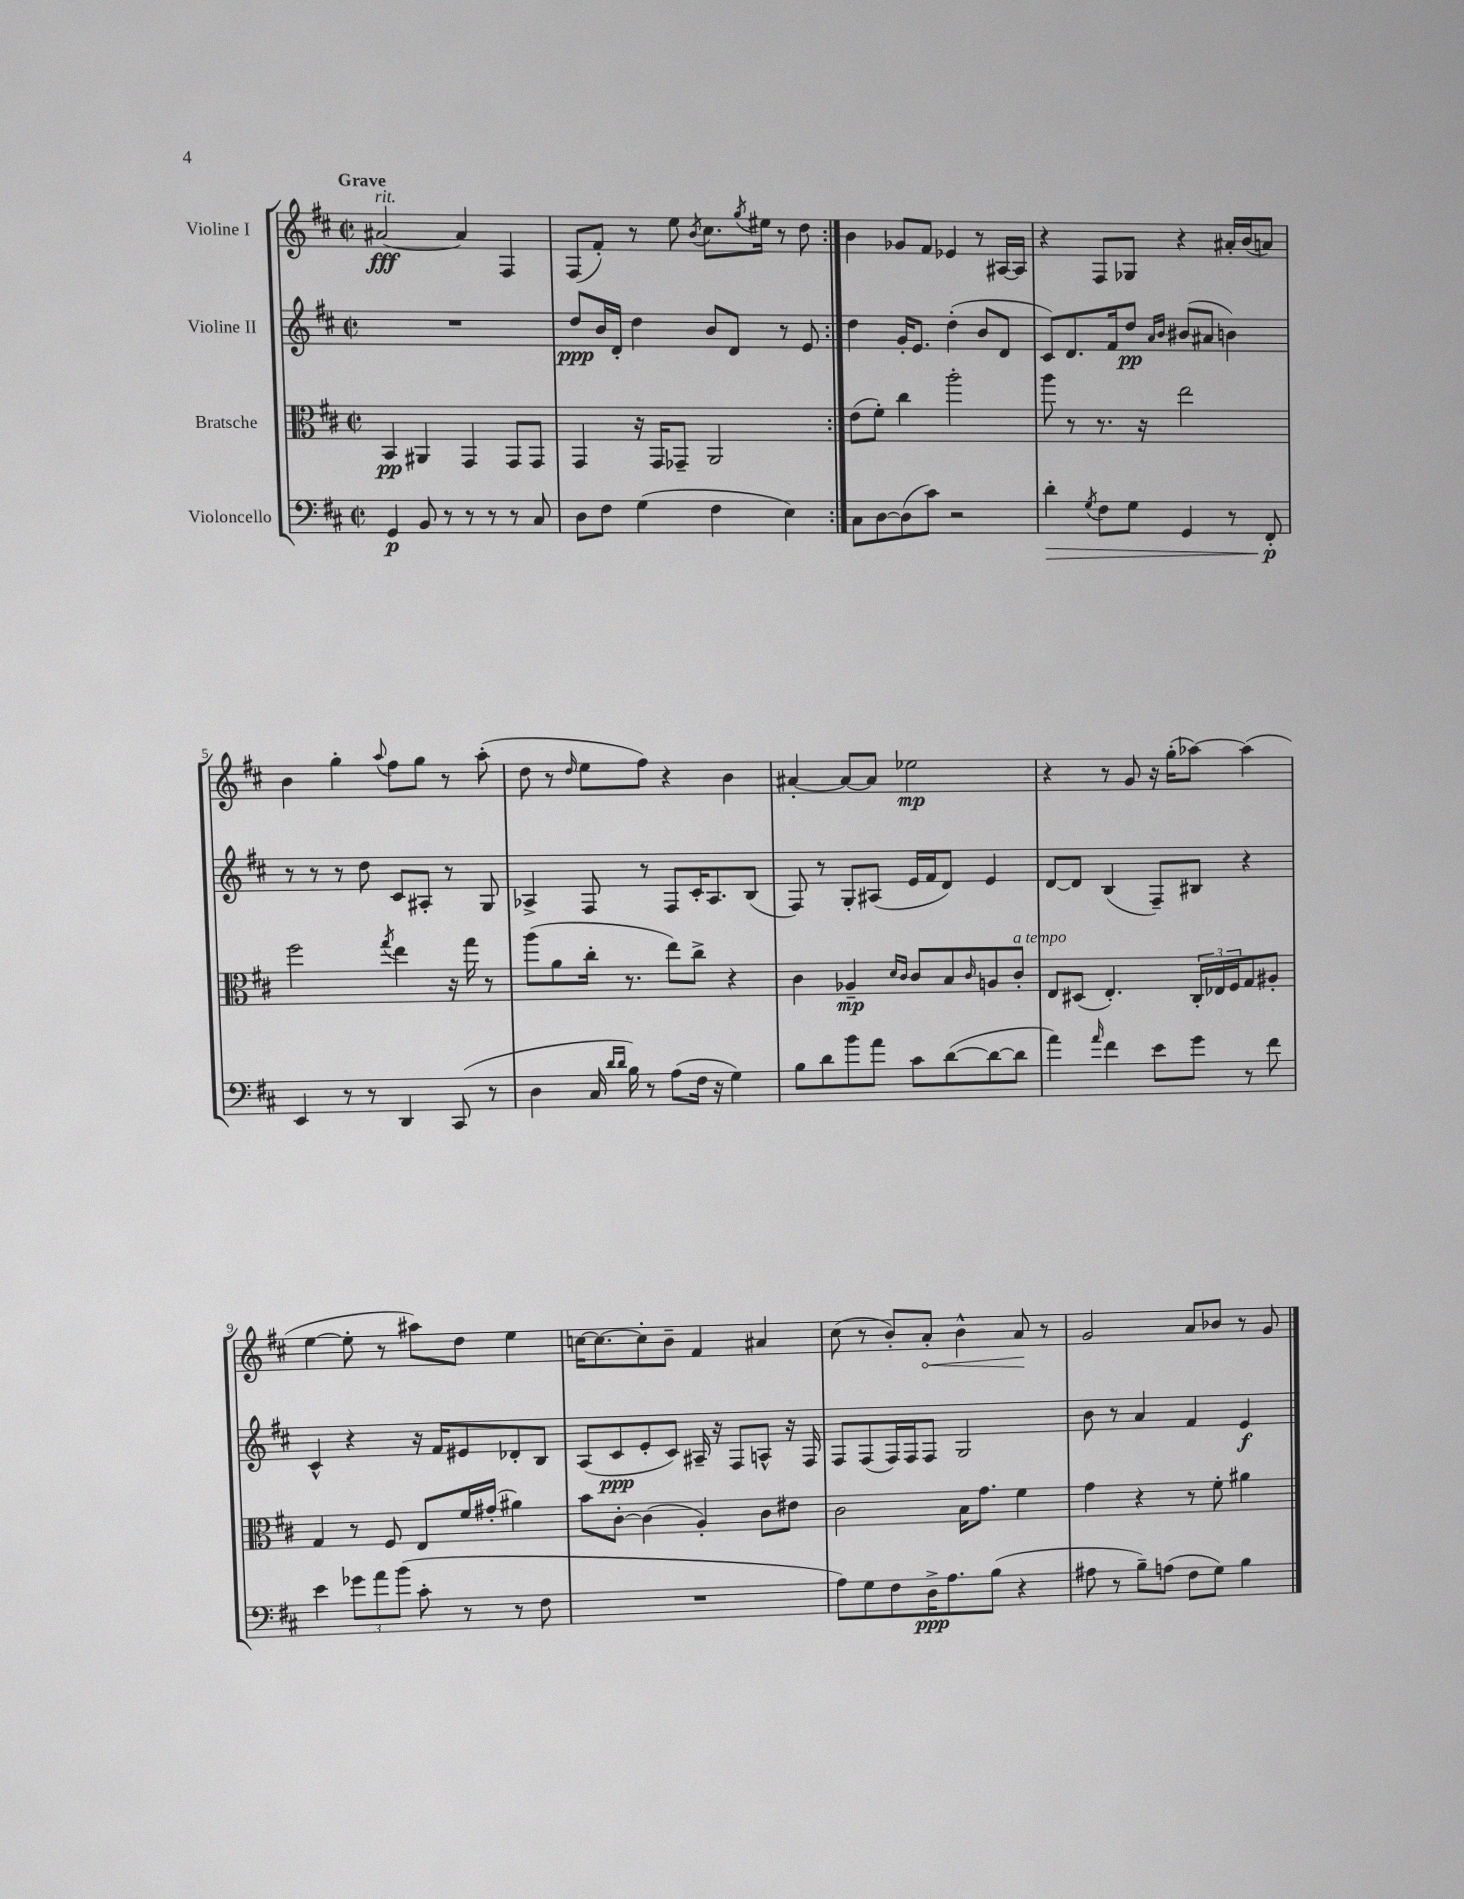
<<
\new StaffGroup <<
\new Staff = "s0" \with { instrumentName = "Violine I" } {
    \clef treble \key d \major \defaultTimeSignature \time 2/2 \tempo "Grave"
    \repeat volta 2 { ais'2~\fff^\markup { \italic "rit." } ais'4 fis4 |
    fis8( fis'8-.) r8 e''8 \acciaccatura { b'8 } cis''8. \acciaccatura { g''8 } eis''16 r8 d''8 | }
    b'4 ges'8 fis'8 ees'4 r8 ais16~ ais16 |
    r4 fis8 ges8 r4 ais'16-. b'16( a'8) |
    b'4 g''4-. \appoggiatura { a''8 } fis''8 g''8 r8 a''8-.( |
    d''8 r8 \grace { d''16 } e''8 fis''8) r4 b'4 |
    ais'4~-. ais'8~ ais'8 ees''2\mp |
    r4 r8 g'8 r16 g''16-.( aes''8~) aes''4( |
    e''4~ e''8-. r8 ais''8) d''8 e''4 |
    c''16~ c''8.~ c''8-. b'8-- fis'4 ais'4 |
    cis''8( r8 b'8-.) \once \override Hairpin.circled-tip = ##t a'8-.\< b'4-^ a'8\! r8 |
    g'2 a'8 bes'8 r8 g'8 \bar "|." |
}
\new Staff = "s1" \with { instrumentName = "Violine II" } {
    \clef treble \key d \major \defaultTimeSignature \time 2/2
    \repeat volta 2 { R1 |
    d''8\ppp b'16 d'16-. d''4 b'8 d'8 r8 e'8 | }
    d''4 g'16-. e'8. d''4-.( b'8 d'8 |
    cis'8) d'8. fis'16 d''8\pp \grace { a'16 b'16 } bis'8( ais'8 b'4) |
    r8 r8 r8 d''8 cis'8 ais8-. r8 g8 |
    aes4-> fis8 r8 fis8 cis'16-. aes8. b8( |
    fis8) r8 g8-. ais8( e'16 fis'16 d'8) e'4 |
    d'8~ d'8 b4( fis8--) bis8 r4 |
    cis'4-^ r4 r16 fis'16 eis'8 des'8-. b8 |
    a8( cis'8\ppp e'8-. cis'8) ais16-- r16 fis8 a8-^ r16 fis16 |
    fis8 fis8( fis16) fis16 fis8 g2 |
    b'8 r8 a'4 fis'4 e'4\f \bar "|." |
}
\new Staff = "s2" \with { instrumentName = "Bratsche" } {
    \clef alto \key d \major \defaultTimeSignature \time 2/2
    \repeat volta 2 { b,4\pp ais,4 g,4 g,8 g,8 |
    g,4 r16 g,16 ges,8-- a,2 | }
    e'8( fis'8-.) cis''4 a''2-. |
    a''8 r8 r8. r16 e''2 |
    fis''2 \acciaccatura { g''8 } e''4 r16 g''16 r8 |
    a''8( a'8 cis''16-. r8. e''8) cis''8-> r4 |
    cis'4 aes4--\mp \grace { d'16 cis'16 } cis'8 b8 \grace { cis'16 } a8 cis'8-.^\markup { \italic "a tempo" } |
    e8 dis8( e4.-.) \tuplet 3/2 { cis16-. ees16 fis16 } g8 ais8-. |
    g4 r8 fis8 e8 fis'16 gis'16-.( ais'4) |
    b'8 cis'8~-. cis'4( a4-.) cis'8 eis'8 |
    cis'2 b16 g'8. fis'4 |
    g'4 r4 r8 fis'8-. ais'4 \bar "|." |
}
\new Staff = "s3" \with { instrumentName = "Violoncello" } {
    \clef bass \key d \major \defaultTimeSignature \time 2/2
    \repeat volta 2 { g,4\p b,8 r8 r8 r8 r8 cis8 |
    d8 fis8 g4( fis4 e4) | }
    cis8 d8~ d8( cis'8) r2 |
    d'4-.\> \acciaccatura { g8 } fis8 g8 g,4 r8 fis,8-.\p\! |
    e,4 r8 r8 d,4 cis,8( r8 |
    d4 cis16 \grace { d'16 d'16 } b16) r8 a8( fis16 r16 g4) |
    b8 d'8 b'8 a'8 cis'8 d'8~( d'8~ d'8 |
    a'4) \grace { a'16 } fis'4 e'8 g'8 r8 fis'8 |
    e'4 \tuplet 3/2 { ges'8 a'8 b'8( } cis'8-. r8 r8 fis8 |
    R1 |
    a8) g8 fis8 d16->\ppp a8. b8( r4 |
    ais8 r8 b8--) a8( fis8 g8) b4 \bar "|." |
}
>>
>>
